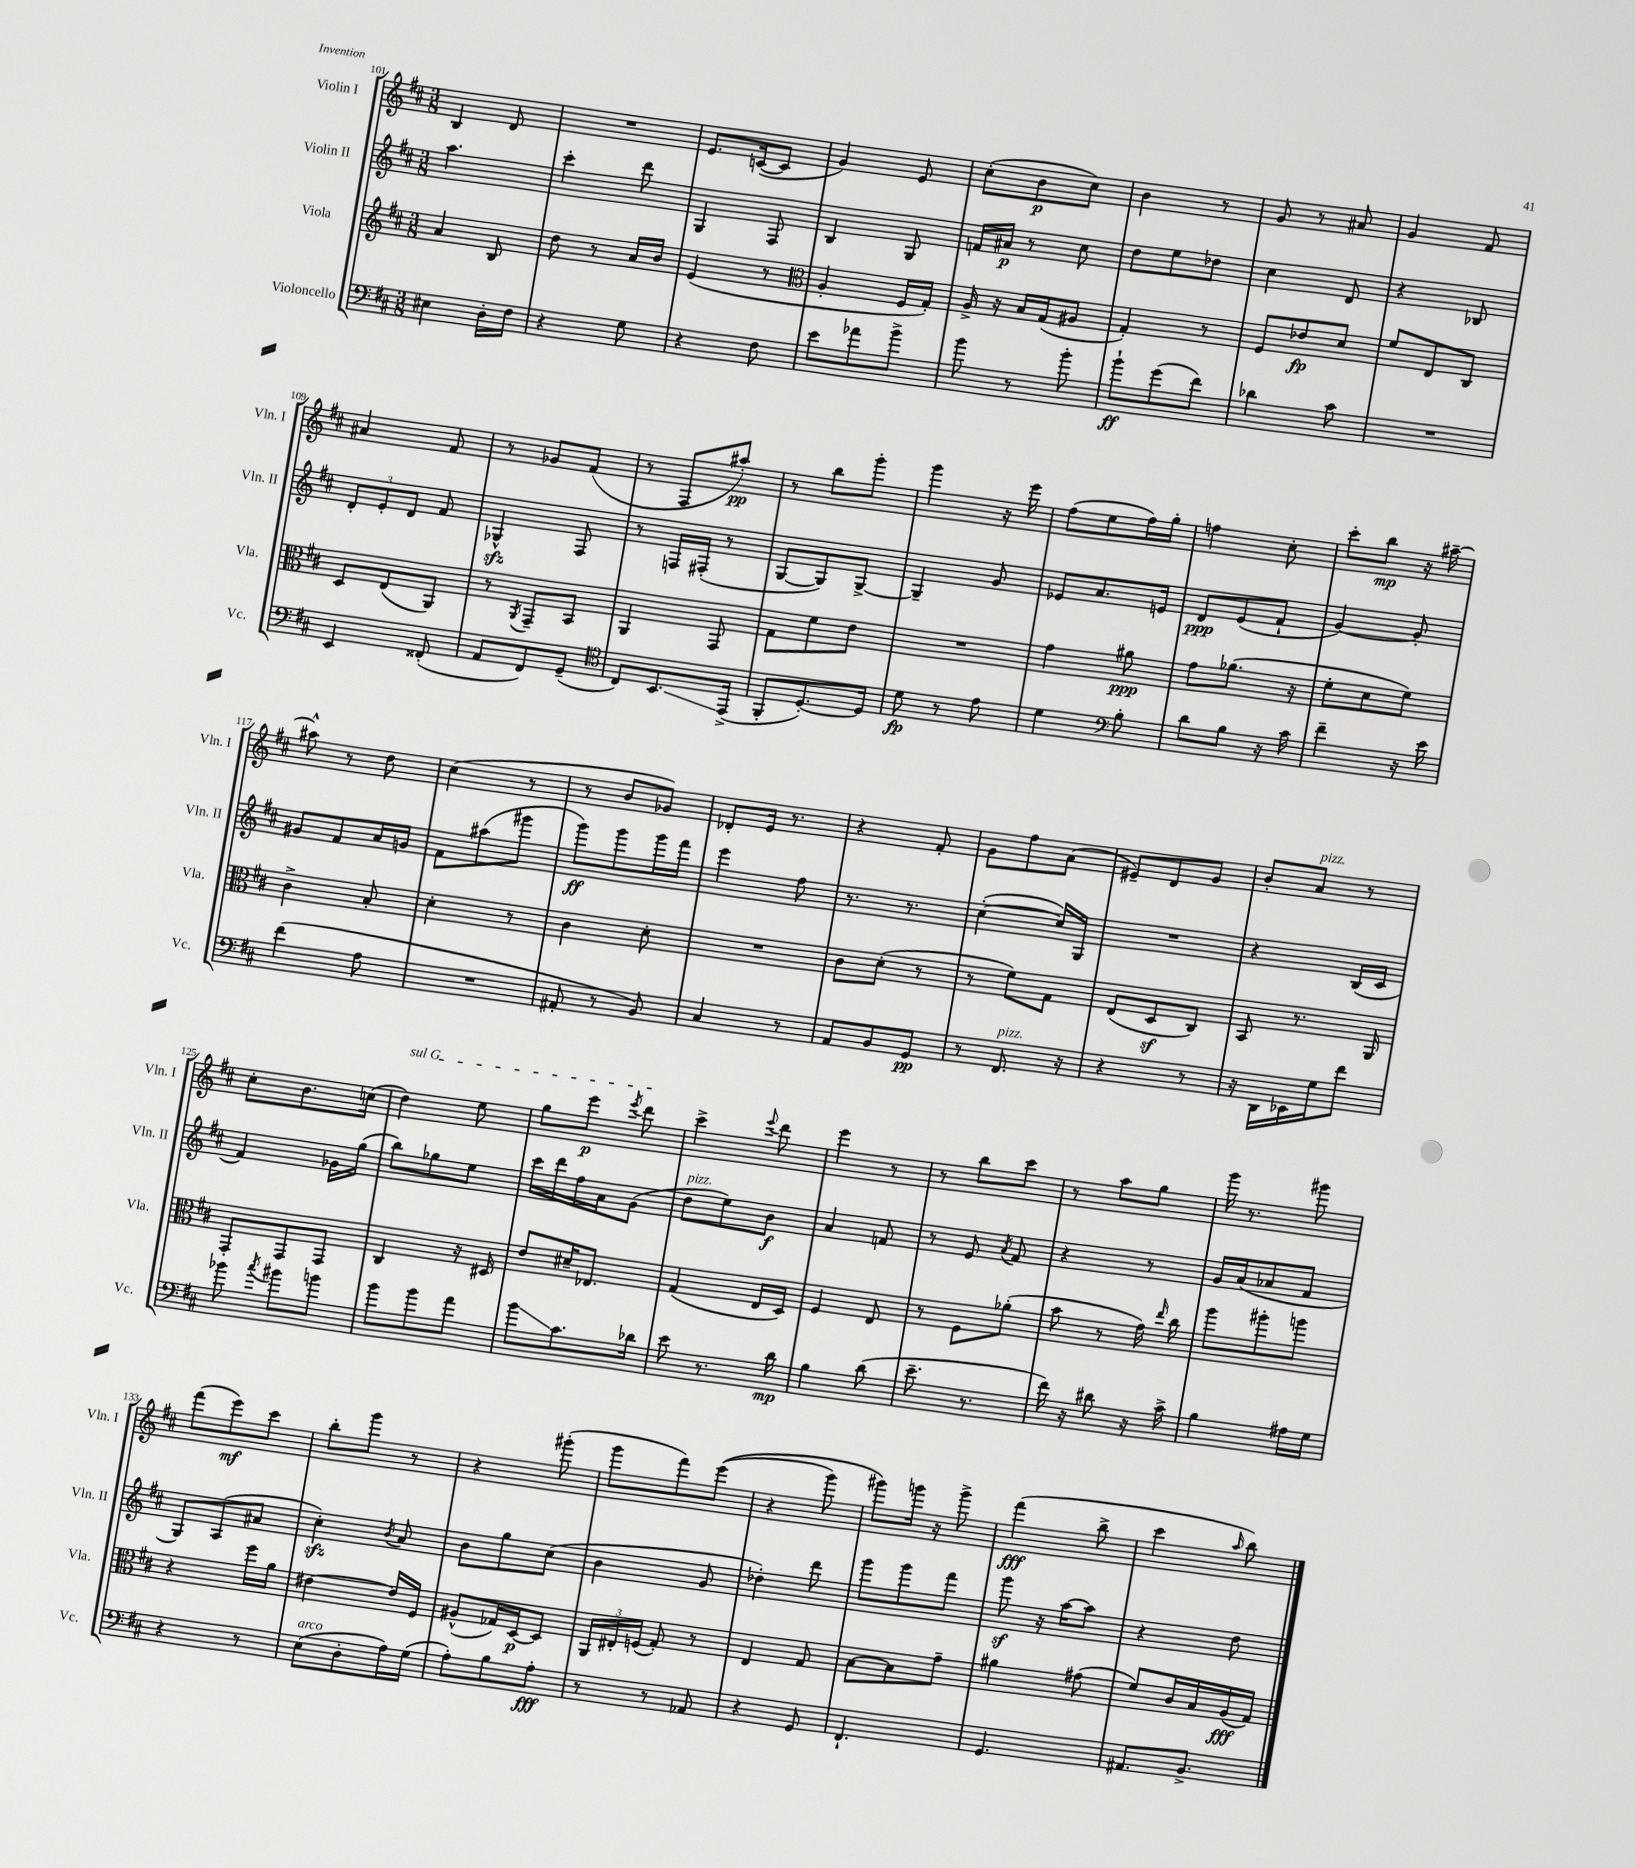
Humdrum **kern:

**kern	**kern	**kern	**kern
*staff4	*staff3	*staff2	*staff1
*clefF4	*clefG2	*clefG2	*clefG2
*k[f#c#]	*k[f#c#]	*k[f#c#]	*k[f#c#]
*M3/8	*M3/8	*M3/8	*M3/8
4E#	4a	4.aa	4B
16D'	8B	.	8d
16F#	.	.	.
=	=	=	=
4r	8dd	4ccc#'	4.r
.	8r	.	.
8G	16a	8ddd	.
.	16b	.	.
=	=	=	=
4r	(4e	4G	8.e
.	.	.	([16c
8F#	8r	8F#	8c]
=	=	=	=
*	*clefC3	*	*
8e	4A'	4B	4g)
8a-	.	.	.
8b^	16F#	8G	8e
.	16G')	.	.
=	=	=	=
8b	16A^	16f	(8cc#'
.	16r	16a#	.
8r	16B	8r	8b
.	(16G	.	.
8b'	8A#	8cc#	8cc#)
=	=	=	=
8b`	4G')	8dd	4b
(8g	.	8ee	.
8f#)	8r	8dd-	8r
=	=	=	=
4d-	8F#	4cc#	8g
.	8e-	.	8r
8c#	8d	8d	8a#
=	=	=	=
4.r	8f#	4r	4g
.	8E	.	.
.	8C#	8B-	8f#
=	=	=	=
4EE	8D	12d'	4a#
.	.	12e'	.
.	(8E	.	.
.	.	12d	.
(8FF##'	8AA)	8f#	8f#
=	=	=	=
8AA	8r	4G-^^	8r
.	8qAA	.	.
8FF#)	8GG~	.	8g-
(8GG~	8BB	8F#	(8f#
=	=	=	=
*clefC4	*	*	*
8C#)	4AA	8r	8r
8.BB	.	16F	8F#
.	.	(16F#'	.
.	8GG	8r	8aa#')
(16EE^	.	.	.
=	=	=	=
8FF#'	8G	[8G	8r
[8.D')	8f#	8G])	8bb
.	8e	[8G^	8ggg'
16D]	.	.	.
=	=	=	=
8d	4.r	4G~]	4ggg
8r	.	.	.
8e	.	8g	16r
.	.	.	16eee
=	=	=	=
4d	4g	8e-	(8ff#
.	.	8.a	8ee
*clefF4	*	*	*
8B'	8a#	.	16ff#)
.	.	16e	16gg'
=	=	=	=
8d	8g	8d	4ff
8B	(8.a-	(8e	.
16r	.	8f#`	8cc#'
16c#	16r	.	.
=	=	=	=
4f#~	8f#'	[4g)	8ccc#'
.	8d	.	8bb
16r	8f#)	8g']	16r
16e	.	.	[16aa#~
=	=	=	=
(4f#	4c#^	8g#	8aa#^^]
.	.	8f#	8r
8A	8B'	16a	8dd
.	.	16g	.
=	=	=	=
4.r	4d'	8f#	(4cc#
.	.	(8aa#	.
.	8r	8ggg#	8r
=	=	=	=
8AA#'	4c#	8ggg)	8r
8r	.	8ggg	8b
8BB)	8d'	16ggg	8g-)
.	.	16fff#	.
=	=	=	=
4C#	4.r	4eee	8d-'
.	.	.	16e
.	.	.	8.r
8r	.	8ff#	.
=	=	=	=
8AA	8c#	8.r	4r
8BB	(8d'	.	.
.	.	8.r	.
8GG	8r	.	8f#'
=	=	=	=
8r	8r	([4cc#'	8g
8.FF#	8f#)	.	8ff#
.	8G	16cc#])	(8a
16r	.	16G	.
=	=	=	=
4r	(8E	4.r	8e#~)
.	8D	.	8d
8r	8C#)	.	8g
=	=	=	=
16r	8BB	4r	8b'
16DD	.	.	.
16EE-	8.r	.	8a
16G	.	.	.
8f#	.	(16B	8r
.	16AA	16c#	.
=	=	=	=
8b-	8GG'	4f#)	8cc#'
8qcc#	.	.	.
8b#	8GG	.	8.b
8b	8GG	16g-	.
.	.	(16gg	(16cc
=	=	=	=
8b	4C#	8bb)	4dd)
8b	.	8gg-	.
8a	16r	8ee	8ee
.	16D#	.	.
=	=	=	=
8b	8e	16ccc#	8gg
.	.	16ddd	.
8.c#	16d#~	16ff#	8eee
.	8.E-	16a	.
.	.	.	8qeee
.	.	(8g	8ddd
16d-	.	.	.
=	=	=	=
8e	(4G	8dd	4ccc#^
8.r	.	8ee)	.
.	.	.	8qqeee
.	16E	8b	8ddd
16d	16D)	.	.
=	=	=	=
4B	4F#	4a	4eee
(8d	8E	8f	8r
=	=	=	=
8.e~	8r	8r	8r
.	8F#	8e	8bb
8.r	.	.	.
.	.	8qa	.
.	(8a-'	8f#	8ccc#
=	=	=	=
16f#)	8b	4r	8r
16r	.	.	.
8d#	8r	.	8aa
16r	16g)	8r	8gg
.	16qqee	.	.
16c#^	16cc#	.	.
=	=	=	=
4B	8aa	16g	16ggg
.	.	(16a	8.r
.	8aa#'	8a-	.
16A#	8aa	8f#	8ggg#
16G	.	.	.
=	=	=	=
4r	4r	8G)	(8fff#
.	.	(8A	8eee)
8r	16ff#	8a#	8ccc#
.	16a	.	.
=	=	=	=
(8E	[4e#	4cc#')	8bb'
8D'	.	.	8ggg
.	.	8qb	.
16A)	16e#]	8a	8r
(16G	16F#	.	.
=	=	=	=
8A')	(8A#^^	8b	4r
8B	16G-)	8gg	.
.	[16D	.	.
8A'	8D]	(8cc#	(8ggg#'
=	=	=	=
8r	24AA	4b	8ggg
.	24E#'	.	.
.	(24F	.	.
8r	8G')	.	8fff#)
8AA-	8r	8g	&((8eee
=	=	=	=
4r	4E	4dd-')	4r
8GG	8G	8ddd	8ggg)
=	=	=	=
4.FF#`	[8B	8ggg	8ggg#&)
.	8B]	8ggg	16ggg
.	.	.	16r
.	8g~	8fff#	8ggg^
=	=	=	=
4.GG	4a#	8ggg	(4fff#
.	.	16r	.
.	.	[16aa	.
.	(8g#	8aa]	8bb^
=	=	=	=
8.AA#	8f#)	4r	4ccc#
.	16c#	.	.
8.BB^	16B	.	.
.	.	.	16qqaa
.	(16A	8dd	8bb)
.	16G)	.	.
==	==	==	==
*-	*-	*-	*-
